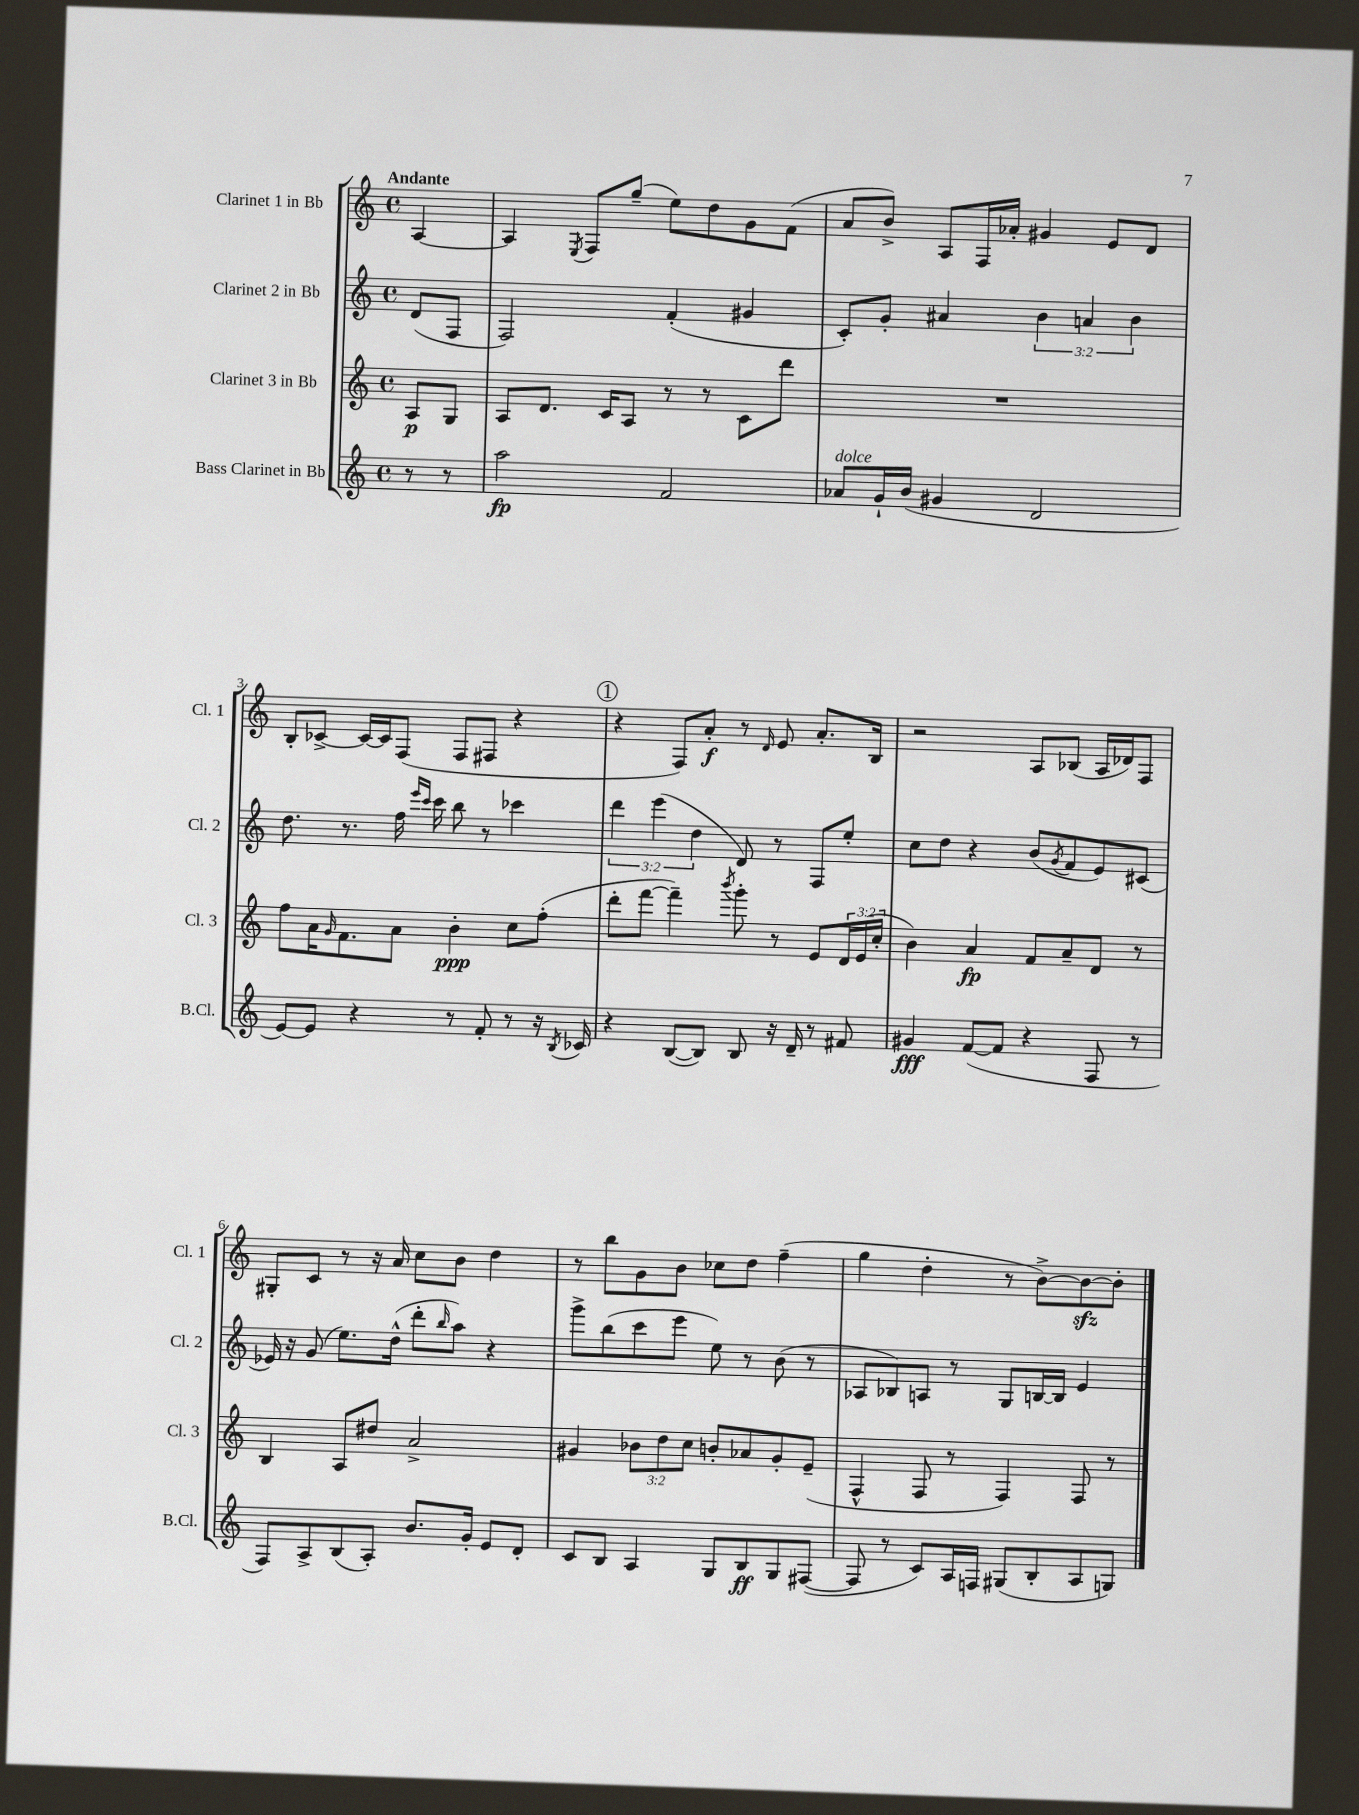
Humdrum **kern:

**kern	**dynam	**kern	**dynam	**kern	**kern	**dynam
*part4	*part4	*part3	*part3	*part2	*part1	*part1
*staff4	*staff4	*staff3	*staff3	*staff2	*staff1	*staff1
*I"Bass Clarinet in Bb	*	*I"Clarinet 3 in Bb	*	*I"Clarinet 2 in Bb	*I"Clarinet 1 in Bb	*
*I'B.Cl.	*	*I'Cl. 3	*	*I'Cl. 2	*I'Cl. 1	*
*clefG2	*	*clefG2	*	*clefG2	*clefG2	*
*k[]	*	*k[]	*	*k[]	*k[]	*
*M4/4	*	*M4/4	*	*M4/4	*M4/4	*
*met(c)	*	*met(c)	*	*met(c)	*met(c)	*
=	=	=	=	=	=	=
!	!	!	!	!	!LO:TX:a:B:t=Andante	!
8r	.	8A/L	p	(8d/L	[4A/	.
8r	.	8G/J	.	8F/J	.	.
=1	=1	=1	=1	=1	=1	=1
2aa\	fp	8A/L	.	2F/)	4A/]	.
.	.	8.d/J	.	.	.	.
.	.	.	.	.	8qE/	.
.	.	.	.	.	8F/L	.
.	.	16c/KL	.	.	.	.
.	.	8A/J	.	.	(8gg~/J	.
2f/	.	8r	.	(4f'/	8ee\L)	.
.	.	8r	.	.	8dd\	.
.	.	8c\L	.	4g#X/	8g\	.
.	.	8ddd\J	.	.	(8f\J	.
=2	=2	=2	=2	=2	=2	=2
!LO:TX:a:i:t=dolce	!	!	!	!	!	!
8a-X/L	.	1r	.	8c'/L)	8a/L	.
16g`/L	.	.	.	8g'/J	8b^/J)	.
(16b/JJ	.	.	.	.	.	.
4g#X/	.	.	.	4a#X/	8A/L	.
.	.	.	.	.	16F/L	.
.	.	.	.	.	16a-X'/JJ	.
2d/	.	.	.	6b\	4g#X/	.
.	.	.	.	6an/	.	.
.	.	.	.	.	8e/L	.
.	.	.	.	6b\	.	.
.	.	.	.	.	8d/J	.
!!LO:LB:g=z
=3	=3	=3	=3	=3	=3	=3
[8e/L)	.	8ff\L	.	8.dd\	8B'/L	.
8e/J]	.	16a\K	.	.	[8c-X^/J	.
.	.	16qqg/	.	.	.	.
.	.	8.f\	.	8.r	.	.
4r	.	.	.	.	16c-/LL_	.
.	.	.	.	.	16c-/J]	.
.	.	8a\J	.	16ff\	(8F/J	.
.	.	.	.	16qqeee/LL	.	.
.	.	.	.	16qqccc/JJ	.	.
.	.	.	.	16ccc\	.	.
8r	.	4b'\	ppp	8bb\	8F/L	.
8f'/	.	.	.	8r	8F#X/J	.
8r	.	8cc\L	.	4ccc-X\	4r	.
16r	.	(8ff'\J	.	.	.	.
8qB/	.	.	.	.	.	.
16c-X/	.	.	.	.	.	.
!!LO:REH:place=s1:t=1
=4	=4	=4	=4	=4	=4	=4
4r	.	8ddd'\L	.	6ddd\	4r	.
.	.	[8fff\J	.	.	.	.
.	.	.	.	(6eee\	.	.
([8B/L	.	4fff~\])	.	.	8F/L)	.
.	.	.	.	6dd\	.	.
8B/J])	.	.	.	.	8a'/J	f
.	.	8qbbb/	.	.	.	.
8B/	.	8ggg'\	.	8d/)	8r	.
.	.	.	.	.	16qqd/	.
16r	.	8r	.	8r	8e/	.
16d~/	.	.	.	.	.	.
8r	.	8e/L	.	8F/L	8.a'/L	.
8f#X/	.	24d/L	.	8ee'/J	.	.
.	.	(24e/	.	.	.	.
.	.	.	.	.	16B/Jk	.
.	.	24cc'/JJ	.	.	.	.
=5	=5	=5	=5	=5	=5	=5
4g#X/	fff	4b\)	.	8cc\L	2r	.
.	.	.	.	8dd\J	.	.
([8f/L	.	4a/	fp	4r	.	.
8f/J]	.	.	.	.	.	.
4r	.	8f/L	.	(8b/L	8A/L	.
.	.	.	.	8qg/	.	.
.	.	8a~/	.	8f/	(8B-X/J	.
8F/	.	8d/J	.	8e/)	16A/LL	.
.	.	.	.	.	16d-X/J)	.
8r	.	8r	.	(8c#X/J	8F/J	.
!!LO:LB:g=z
=6	=6	=6	=6	=6	=6	=6
8F/L)	.	4B/	.	16e-X/)	8G#X'/L	.
.	.	.	.	16r	.	.
8A^/	.	.	.	(8g/	8c/J	.
(8B/	.	8A/L	.	8.ee\L)	8r	.
8A'/J)	.	8dd#X/J	.	.	16r	.
.	.	.	.	(16dd^^\Jk	16a/	.
8.b/L	.	2a^/	.	8ddd'\L	8cc\L	.
.	.	.	.	16qqbb/	.	.
.	.	.	.	8aa\J)	8b\J	.
16g'/Jk	.	.	.	.	.	.
8e/L	.	.	.	4r	4dd\	.
8d'/J	.	.	.	.	.	.
=7	=7	=7	=7	=7	=7	=7
8c/L	.	4g#X/	.	8ggg^\L	8r	.
8B/J	.	.	.	(8bb\	8bb\L	.
4A/	.	12b-X\L	.	8ccc\	8g\	.
.	.	12dd\	.	.	.	.
.	.	.	.	8eee\J	8b\J	.
.	.	12cc\J	.	.	.	.
8G/L	.	8bn'/L	.	8ee\)	8cc-X\L	.
8B/	ff	8a-X/	.	8r	8dd\J	.
8G/	.	8g#'/	.	(8b\	(4ff~\	.
([8F#X/J	.	(8e~/J	.	8r	.	.
=8	=8	=8	=8	=8	=8	=8
8F#/]	.	4F^^/	.	8A-X/L	4gg\	.
8r	.	.	.	8B-X/)	.	.
8c/L)	.	8F/	.	8An/J	4dd'\	.
16A/L	.	8r	.	8r	.	.
16Fn/JJ	.	.	.	.	.	.
(8G#X/L	.	4F/)	.	8G/L	8r	.
8B'/	.	.	.	[16Bn/L	[8b^\L)	.
.	.	.	.	16B/JJ]	.	.
8A/	.	8F/	.	4e/	8bzz\_	.
8Gn/J)	.	8r	.	.	8b'\J]	.
==	==	==	==	==	==	==
*-	*-	*-	*-	*-	*-	*-
